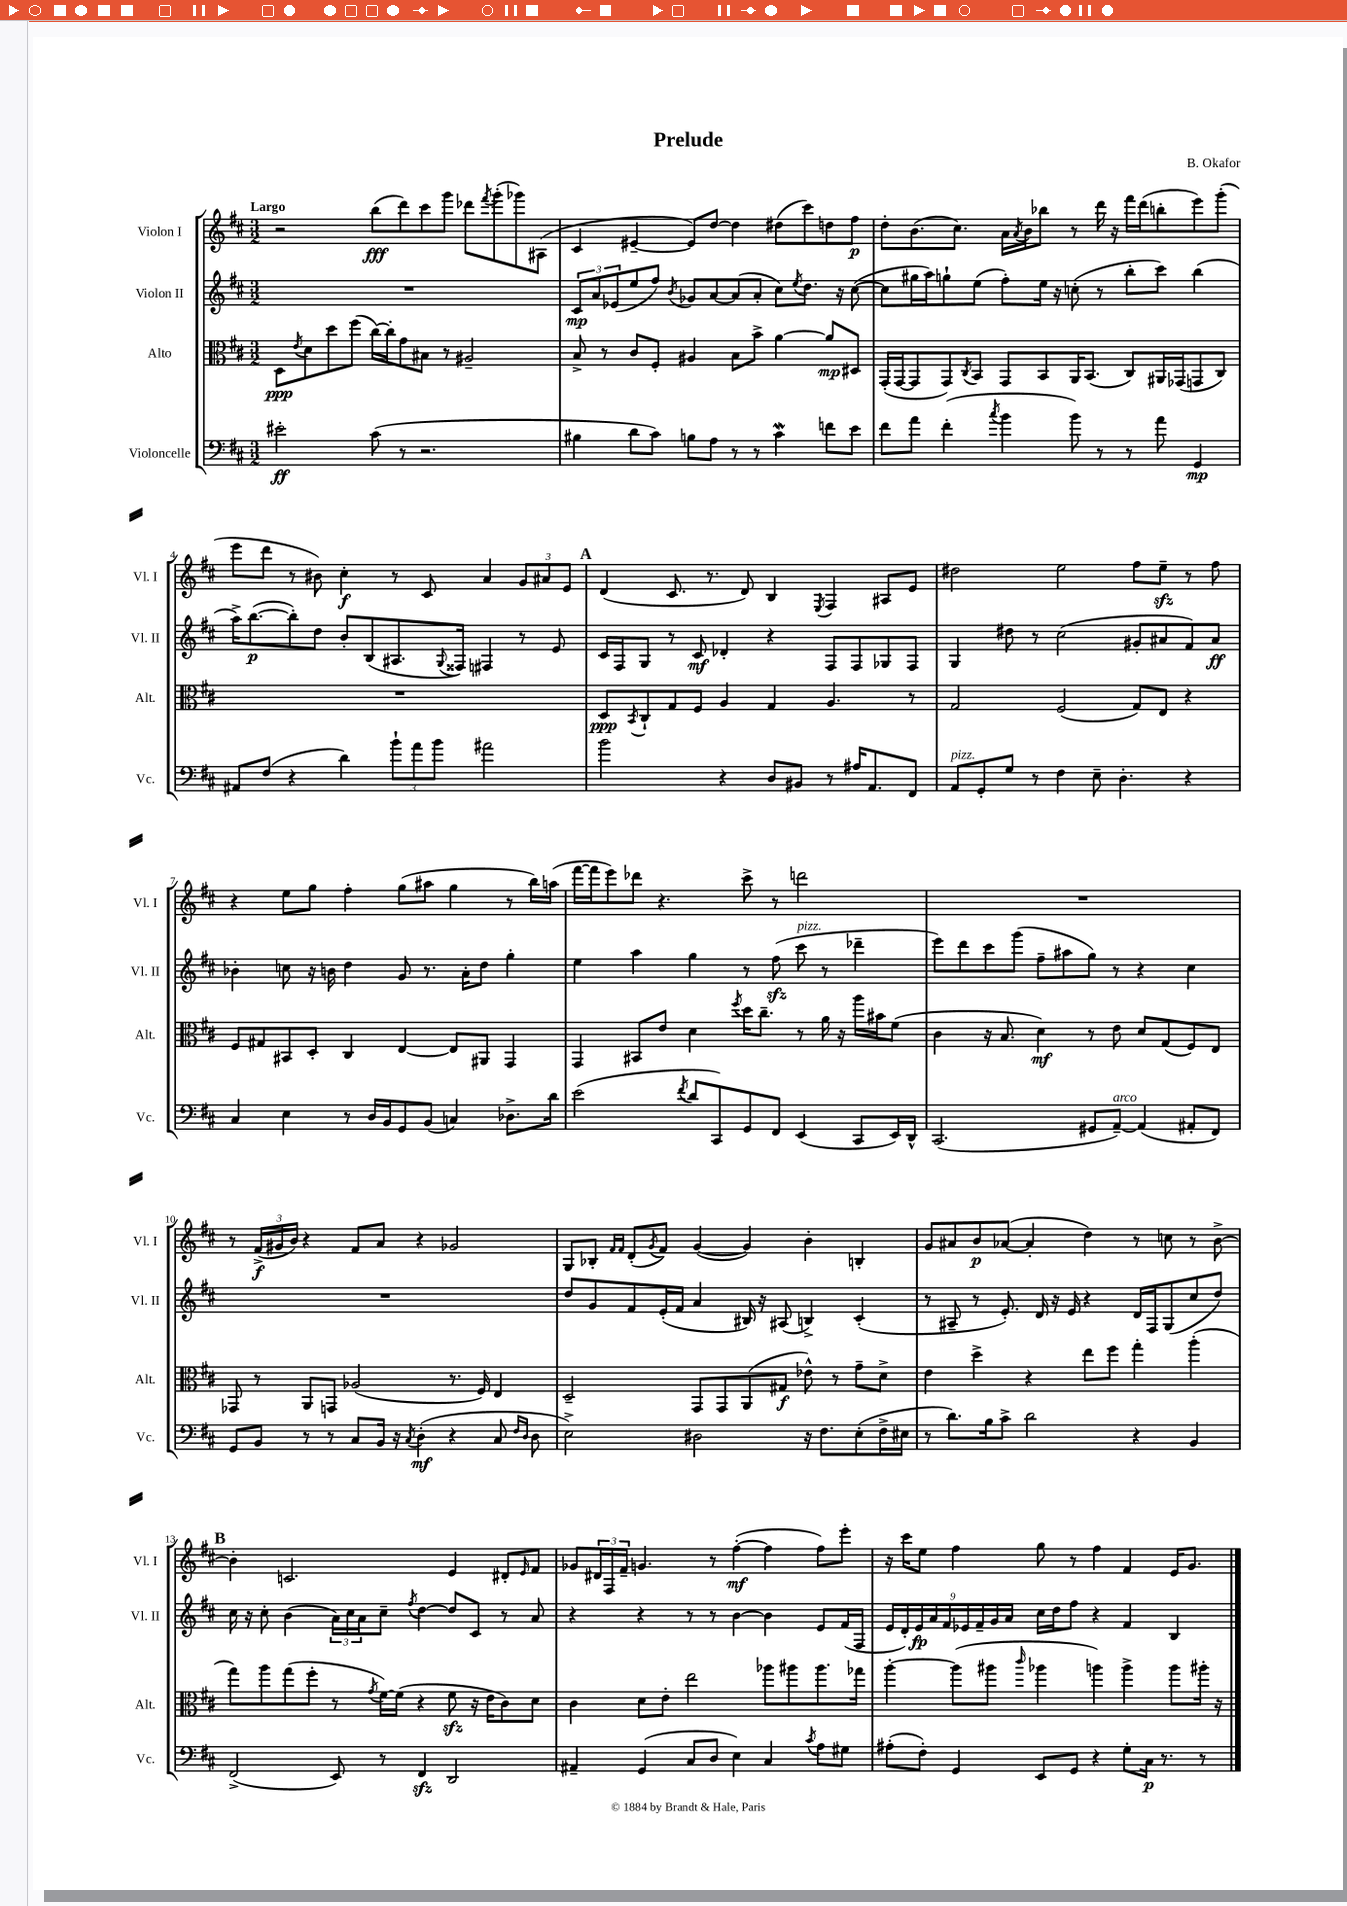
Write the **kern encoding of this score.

**kern	**kern	**kern	**kern
*staff4	*staff3	*staff2	*staff1
*clefF4	*clefC3	*clefG2	*clefG2
*k[f#c#]	*k[f#c#]	*k[f#c#]	*k[f#c#]
*M3/2	*M3/2	*M3/2	*M3/2
2e#'	8D	1.r	2r
.	8qe	.	.
.	8d	.	.
.	8dd	.	.
.	(8ff#	.	.
(8c#	[16cc#)	.	(8bb
.	16cc#']	.	.
8r	8g	.	8ddd)
2.r	8B#	.	8ccc#
.	8r	.	8ggg
.	2A#~	.	8ddd-
.	.	.	8qfff#
.	.	.	(8ggg'
.	.	.	8ggg-)
.	.	.	(8A#
=	=	=	=
4B#	8B^	12c#	4c#
.	.	12a	.
.	8r	.	.
.	.	(12e-	.
8d	8c#	8ee	[4e#~
8c#)	8F#'	8ff#)	.
.	.	8qb	.
8B	4A#	8g-	8e#])
8A	.	[8a	[8dd
8r	8B	(8a]	4dd]
8r	8b^	8a'	.
4c#	[4a	8cc#)	(8dd#
.	.	8qee	.
.	.	8.dd	8ccc#)
8f	8a]	.	8dd
.	.	16r	.
8e	8D#	([8cc#	8ff#
=	=	=	=
8f#	(16GG'	8cc#]	8dd'
.	[16GG	.	.
8a	8GG]	16gg#	(8.b
.	.	16aa)	.
(4f#'	8GG)	8gg`	.
.	.	.	8.cc#)
.	8qC#	.	.
.	8BB	(8ee	.
8qcc#	.	.	.
4b	8GG	8ff#')	16a
.	.	.	8qa
.	.	.	16b
.	8BB	16ee	8bb-
.	.	16r	.
8b)	16AA	(8cc'	8r
.	(8.BB	.	.
8r	.	8r	16ddd
.	.	.	16r
8r	8C#)	8bb'	16fff#
.	.	.	(16ddd
8a	16AA#	8ccc#)	8bb'
.	(16GG-	.	.
4GG	8GG	(4bb	8eee)
.	8C#)	.	(8ggg'
=	=	=	=
8AA#	1.r	16aa^)	8eee
.	.	([8.bb	.
(8F#	.	.	8ddd
4r	.	8bb'])	8r
.	.	8dd	8b#)
4d)	.	8b'	4cc#'
.	.	(8B	.
12b`	.	8.A#	8r
12a	.	.	.
.	.	.	8c#
12b	.	.	.
.	.	8qqG	.
.	.	16F##)	.
2a#	.	4F#	4a
.	.	8r	12g
.	.	.	12a#
.	.	8e	.
.	.	.	12e
=	=	=	=
2b	8D	16c#	(4d
.	.	16F#	.
.	8qBB	.	.
.	8C#`	8G	.
.	8G	8r	8.c#
.	8F#	8c#	.
.	.	.	8.r
4r	4A	4d-'	.
.	.	.	8d)
8D	4G	4r	4B
8BB#	.	.	.
.	.	.	8qE
8r	4.A	8F#	4F#
16A#	.	8F#	.
8.AA	.	.	.
.	.	8G-	8A#
8FF#	8r	8F#	8e
=	=	=	=
8AA	2G	4G	2dd#
8GG'	.	.	.
8G	.	8dd#	.
8r	.	8r	.
4F#	(2F#	(2cc#	2ee
8E~	.	.	.
4.D'	.	.	.
.	8G)	8g#'	8ff#
.	8E	8a#	8ee~
4r	4r	8f#)	8r
.	.	8a#	8ff#
=	=	=	=
4C#	8F#	4b-'	4r
.	8G#	.	.
4E	8BB#	8cc	8ee
.	8D'	16r	8gg
.	.	16b	.
8r	4C#	4dd	4ff#'
16D	.	.	.
16BB	.	.	.
8GG	[4E	8g	(8gg
(8BB	.	8.r	8aa#
4C)	8E]	.	4gg
.	.	16a'	.
.	8AA#	8dd	.
8.D-^	4GG	4gg'	8r
.	.	.	16bb)
16d	.	.	(16aa
=	=	=	=
(2e	4GG	4ee	[16fff#
.	.	.	16fff#]
.	.	.	8eee)
.	8BB#	4aa	8ddd-
.	8e	.	4.r
8qf#	.	.	.
8d	4d	4gg	.
8CC#)	.	.	.
.	8qff#	.	.
8GG	16dd	8r	8ccc#^
.	8.cc#~	.	.
8FF#	.	(8ff#	8r
(4EE	8r	8ccc#	2ddd
.	16a	8r	.
.	16r	.	.
8CC#	16aa	4ddd-~	.
.	16b#	.	.
16EE)	(8f#	.	.
16DD^^	.	.	.
=	=	=	=
(2.CC#	4c#	8eee)	1.r
.	.	8ddd	.
.	16r	8ccc#	.
.	8.B	.	.
.	.	(8ggg	.
.	4d)	8ff#~	.
.	.	8aa#	.
8GG#	8r	8gg)	.
[8AA~)	8e	8r	.
(4AA]	8d	4r	.
.	(8G	.	.
8AA#'	8F#)	4cc#	.
8FF#)	8E	.	.
=	=	=	=
8GG	8GG-	1.r	8r
8BB	8r	.	(24f#^
.	.	.	24g#
.	.	.	24b)
8r	8AA	.	4r
8r	8GG	.	.
8C#	(2A-	.	8f#
16BB	.	.	8a
16r	.	.	.
8qC#	.	.	.
(4D'	.	.	4r
4r	8.r	.	2g-
.	16F#)	.	.
8C#	4E	.	.
16qqF#	.	.	.
16qqD	.	.	.
8D	.	.	.
=	=	=	=
2E^)	2D~	8dd	8G
.	.	8g	8B-'
.	.	.	16qqf#
.	.	.	16qqf#
.	.	8f#	(8d'
.	.	.	8qg
.	.	(16e'	8f#)
.	.	16f#	.
2D#	8GG	4a	([4g
.	8GG	.	.
.	(8AA	16B#)	4g])
.	.	16r	.
.	8G#	(8A#	.
16r	8e-^^)	4B^)	4b'
8.F#	.	.	.
.	8r	.	.
(8E'	8g~	(4c#'	4B'
16F#^	8d^	.	.
16E#	.	.	.
=	=	=	=
8r	4e	8r	8g
8.d)	.	8A#~	8a#
.	4dd^	8r	8b
16B	.	.	.
8c#^	.	8.e')	([8a-
2d	4r	.	4a-']
.	.	16d	.
.	.	16r	.
.	.	16e	.
.	8ee	4r	4dd)
.	8ff#	.	.
4r	4gg'	16d	8r
.	.	16F#	.
.	.	(8G	8cc
4BB	(4aa'	8cc#	8r
.	.	8dd)	[8b^
=	=	=	=
(2FF#^	8gg)	16cc#	4b']
.	.	16r	.
.	8aa	8cc#'	.
.	(8gg	(4b	2.c
.	8ff#'	.	.
8EE)	8r	24a)	.
.	.	24cc#	.
.	.	24a	.
.	8qg	.	.
8r	[16f#)	8cc#~	.
.	(16f#]	.	.
.	.	8qff#	.
4FF#	4r	[4dd	.
2DD	8f#	8dd]	4e
.	16r	8c#	.
.	16e	.	.
.	8c#)	8r	8d#'
.	.	.	16qqe
.	8d	8a	8f#
=	=	=	=
4AA#~	4c#	4r	8g-
.	.	.	24d#
.	.	.	24F#
.	.	.	24f#~
(4GG	8d	4r	4.g
.	8e'	.	.
8C#	2ee	8r	.
8D	.	8r	8r
4E)	.	[4b	([4ff#'
4C#	8aa-	4b]	4ff#]
.	8aa#	.	.
8qc#	.	.	.
8A	8.aa#	8e	8ff#)
8G#	.	(16f#	8eee'
.	16gg-	16F#	.
=	=	=	=
(8A#'	[4aa'	18e	16r
.	.	18d')	.
.	.	.	16ccc#
.	.	18e	.
8F#')	.	.	8ee
.	.	18a	.
.	.	18f#	.
4GG	(8aa]	.	4ff#
.	.	18e-	.
.	.	18f#~	.
.	8aa#	.	.
.	.	18g	.
.	.	18a	.
.	16qqccc#	.	.
8EE	4aa-	16cc#	8gg
.	.	16dd	.
8GG	.	8ff#	8r
4r	4aa)	4r	4ff#
8G'	4aa^	4f#	4f#
16C#	.	.	.
8.r	.	.	.
.	8aa	4B	16e
.	.	.	8.g
8r	16aa#'	.	.
.	16r	.	.
==	==	==	==
*-	*-	*-	*-
